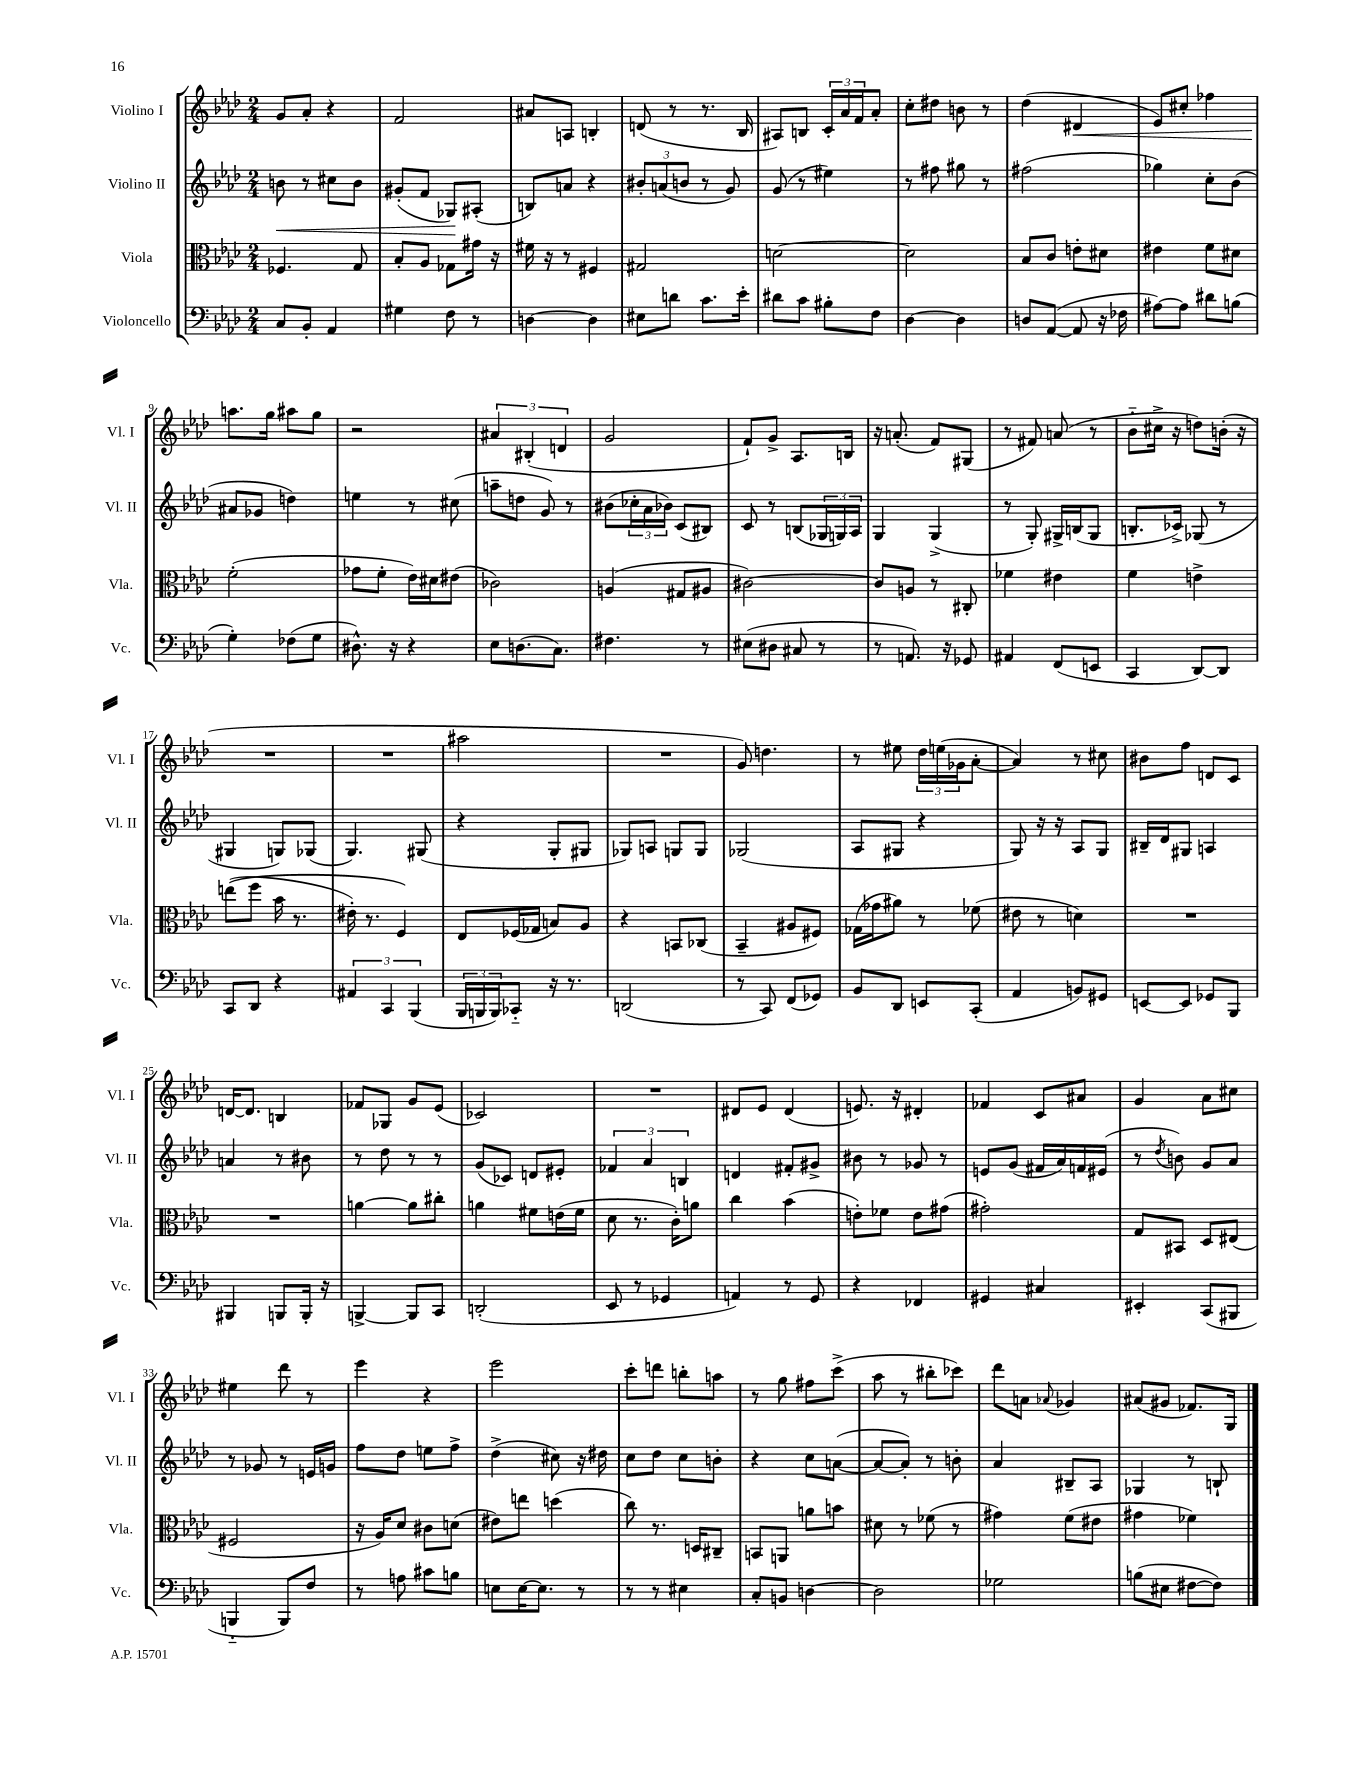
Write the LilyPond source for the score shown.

<<
\new StaffGroup <<
\new Staff = "s0" \with { instrumentName = "Violino I" shortInstrumentName = "Vl. I" } {
    \clef treble \key aes \major \numericTimeSignature \time 2/4
    g'8 aes'8-. r4 |
    f'2 |
    ais'8 a8 b4-. |
    d'8( r8 r8. bes16 |
    ais8) b8 \tuplet 3/2 { c'16-. aes'16 f'16 } aes'8-. |
    c''8-. dis''8 b'8 r8 |
    des''4( dis'4\< |
    ees'8) cis''8-. fes''4 |
    a''8.\! g''16 ais''8 g''8 |
    r2 |
    \tuplet 3/2 { ais'4 bis4-.( d'4 } |
    g'2 |
    f'8-!) g'8-> aes8. b16 |
    r16 a'8.-.( f'8) gis8( |
    r8 fis'8) a'8( r8 |
    bes'8-_ cis''16-> r16 d''8) b'16-.( r16 |
    R2 |
    R2 |
    ais''2 |
    R2 |
    g'8) d''4. |
    r8 eis''8 \tuplet 3/2 { des''16 e''16( ges'16 } aes'8~-. |
    aes'4) r8 cis''8 |
    bis'8 f''8 d'8 c'8 |
    d'16~ d'8. b4 |
    fes'8 ges8 g'8 ees'8( |
    ces'2) |
    R2 |
    dis'8 ees'8 dis'4( |
    e'8.) r16 dis'4-. |
    fes'4 c'8 ais'8 |
    g'4 aes'8 cis''8 |
    eis''4 des'''8 r8 |
    ees'''4 r4 |
    ees'''2 |
    c'''8-. d'''8 b''8-. a''8 |
    r8 g''8 fis''8 c'''8->( |
    aes''8 r8 bis''8-. ces'''8) |
    des'''8 a'8 \appoggiatura { aes'8 } ges'4 |
    ais'8( gis'8 fes'8.) g16 \bar "|." |
}
\new Staff = "s1" \with { instrumentName = "Violino II" shortInstrumentName = "Vl. II" } {
    \clef treble \key aes \major \numericTimeSignature \time 2/4
    b'8\< r8 cis''8 b'8 |
    gis'8-.( f'8 ges8\!) ais8-.( |
    b8) a'8 r4 |
    \tuplet 3/2 { bis'8-. a'8( b'8 } r8 g'8) |
    g'8( r8 eis''4) |
    r8 fis''8 gis''8 r8 |
    fis''2( |
    ges''4) c''8-. bes'8( |
    ais'8 ges'8 d''4) |
    e''4 r8 cis''8( |
    a''8-- d''8 g'8) r8 |
    bis'8( \tuplet 3/2 { ces''16-. aes'16 bes'16) } c'8( bis8) |
    c'8 r8 b8( \tuplet 3/2 { ges16 g16) aes16 } |
    g4 g4->( |
    r8 g8-.) gis16-> b16( gis8 |
    b8.-. ces'16->) ges8( r8 |
    gis4 g8) ges8( |
    g4.) gis8( |
    r4 g8-. gis8 |
    ges8) a8 g8 g8 |
    ges2( |
    aes8 gis8 r4 |
    g8) r16 r16 aes8 g8 |
    bis16-- des'16 gis8 a4 |
    a'4 r8 bis'8 |
    r8 des''8 r8 r8 |
    g'8( ces'8) d'8 eis'8-. |
    \tuplet 3/2 { fes'4 aes'4 b4 } |
    d'4 fis'8-. gis'8-> |
    bis'8 r8 ges'8 r8 |
    e'8 g'8( fis'16 aes'16) f'16 eis'16( |
    r8 \acciaccatura { des''8 } b'8) g'8 aes'8 |
    r8 ges'8 r8 e'16 g'16 |
    f''8 des''8 e''8 f''8-> |
    des''4->( cis''8) r16 dis''16 |
    c''8 des''8 c''8 b'8-. |
    r4 c''8 a'8~( |
    a'8~ a'8-.) r8 b'8-. |
    aes'4 bis8-- aes8 |
    ges4 r8 b8-! \bar "|." |
}
\new Staff = "s2" \with { instrumentName = "Viola" shortInstrumentName = "Vla." } {
    \clef alto \key aes \major \numericTimeSignature \time 2/4
    fes4. g8 |
    bes8-. aes8 ges8 gis'16 r16 |
    fis'16 r16 r8 fis4 |
    gis2 |
    d'2~ |
    d'2 |
    bes8 c'8 e'8-. dis'8 |
    eis'4 f'8 dis'8 |
    f'2-.( |
    ges'8 f'8-. ees'16) dis'16 eis'8( |
    ces'2) |
    a4( gis8 ais8 |
    cis'2~) |
    cis'8 a8 r8 cis8-. |
    fes'4 eis'4 |
    f'4 e'4-> |
    e''8(\( f''8 bes'16 r8. |
    eis'16-.) r8. f4\) |
    ees8 fes16( ges16 b8) aes8 |
    r4 b,8 ces8( |
    bes,4-- ais8 fis8) |
    ges16( ges'16 ais'8) r8 fes'8( |
    eis'8 r8 d'4) |
    R2 |
    R2 |
    a'4~ a'8 cis''8-. |
    a'4 fis'8 e'16( fis'16 |
    des'8 r8. c'16-.) a'8 |
    c''4 bes'4( |
    e'8-.) fes'8 e'8 gis'8( |
    gis'2-.) |
    g8 bis,8 des8 eis8( |
    fis2 |
    r16 aes16) des'8 cis'8 d'8( |
    eis'8) e''8 d''4( |
    c''8) r8. d16 cis8-- |
    b,8 a,8 a'8 b'8 |
    dis'8 r8 fes'8( r8 |
    gis'4) f'8( eis'8 |
    gis'4 fes'4) \bar "|." |
}
\new Staff = "s3" \with { instrumentName = "Violoncello" shortInstrumentName = "Vc." } {
    \clef bass \key aes \major \numericTimeSignature \time 2/4
    c8 bes,8-. aes,4 |
    gis4 f8 r8 |
    d4~ d4 |
    eis8 d'8 c'8. ees'16-. |
    dis'8 c'8 bis8-. f8 |
    des4~ des4 |
    d8 aes,8~( aes,8 r16 fes16 |
    ais8~) ais8 dis'8 b8( |
    g4-.) fes8( g8 |
    dis8.-^) r16 r4 |
    ees8 d8.( c8.) |
    fis4. r8 |
    eis8( dis8 cis8 r8 |
    r8 a,8.) r16 ges,8 |
    ais,4 f,8( e,8 |
    c,4 des,8~) des,8 |
    c,8 des,8 r4 |
    \tuplet 3/2 { ais,4 c,4 bes,,4( } |
    \tuplet 3/2 { bes,,16 b,,16 b,,16) } ces,8-_ r16 r8. |
    d,2( |
    r8 c,8) f,8( ges,8) |
    bes,8 des,8 e,8 c,8-.( |
    aes,4 b,8) gis,8 |
    e,8~ e,8 ges,8 bes,,8 |
    bis,,4 b,,8 b,,16-. r16 |
    b,,4~-> b,,8 c,8 |
    d,2-.( |
    ees,8 r8 ges,4 |
    a,4) r8 g,8 |
    r4 fes,4 |
    gis,4 cis4 |
    eis,4-. c,8( bis,,8 |
    b,,4-_ b,,8) f8 |
    r8 a8 cis'8 b8 |
    e8 e16~ e8. r8 |
    r8 r8 eis4 |
    c8-. b,8 d4~ |
    d2 |
    ges2 |
    b8( eis8 fis8~ fis8) \bar "|." |
}
>>
>>
